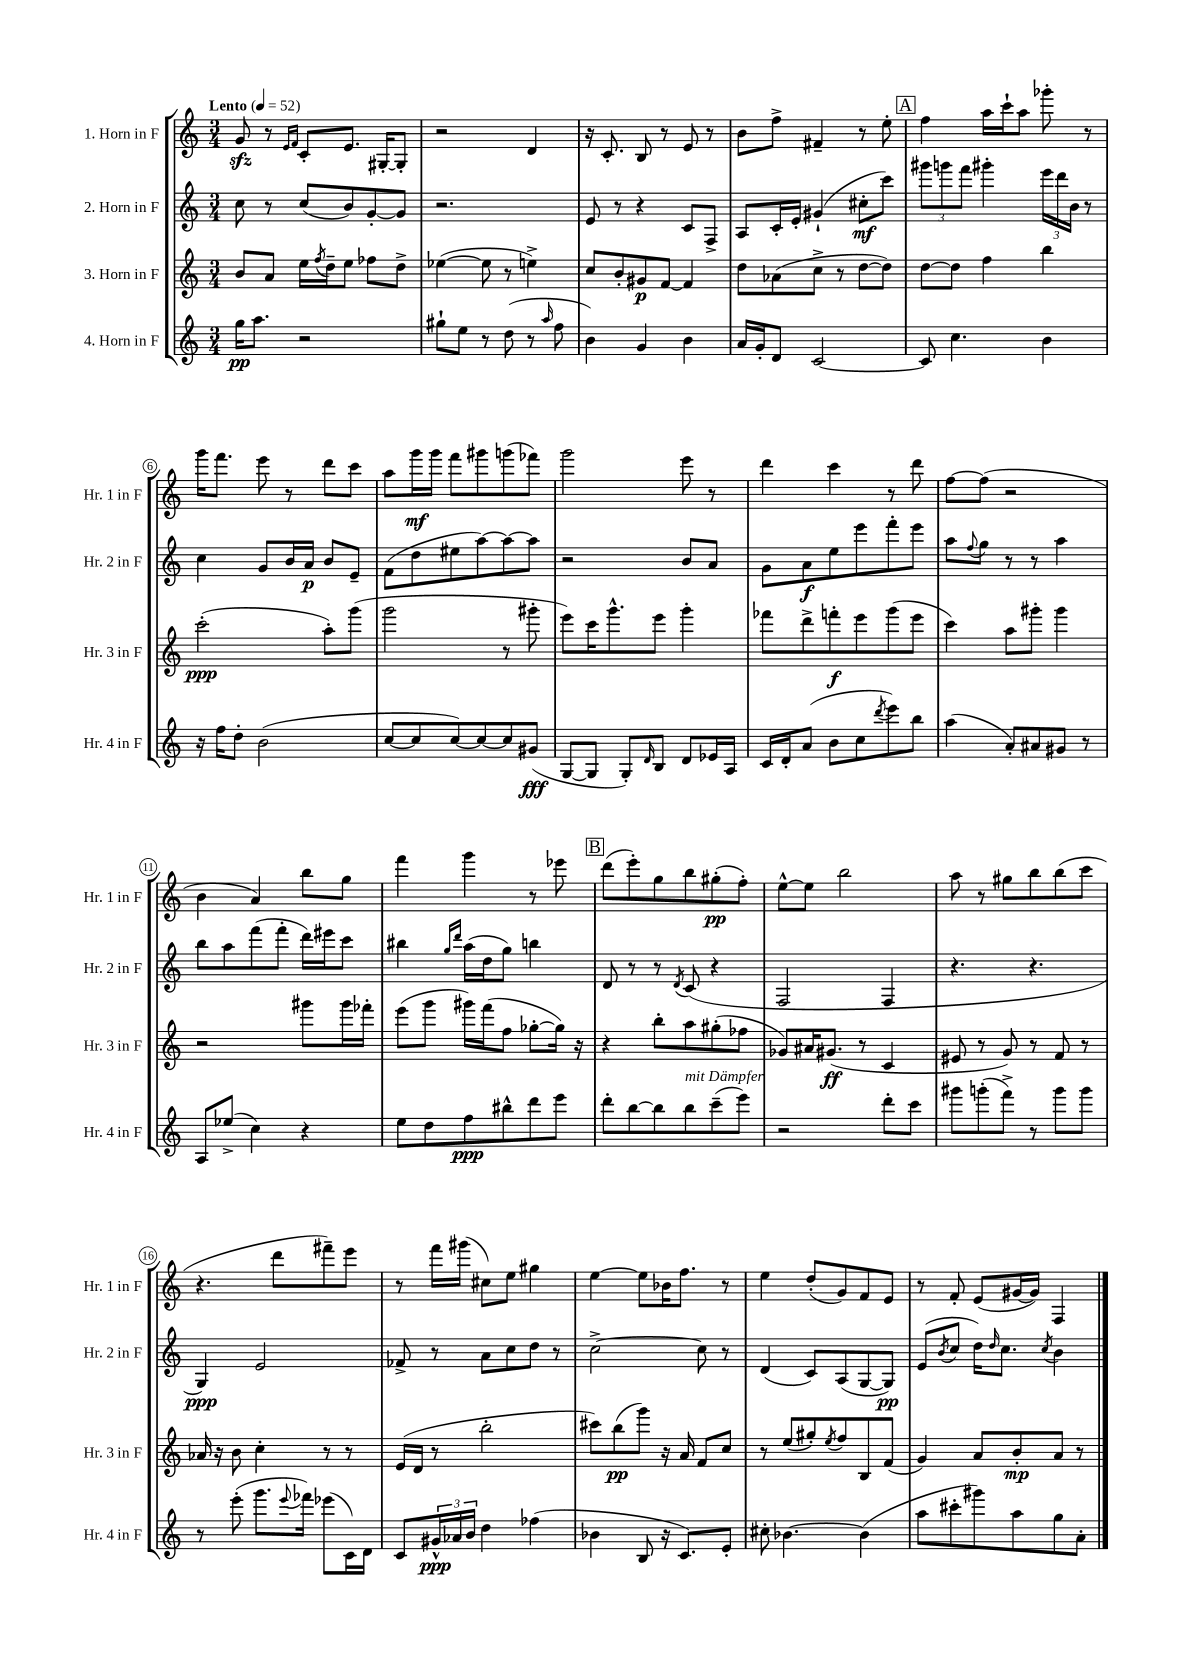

**kern	**kern	**kern	**kern
*staff4	*staff3	*staff2	*staff1
*clefG2	*clefG2	*clefG2	*clefG2
*k[]	*k[]	*k[]	*k[]
*M3/4	*M3/4	*M3/4	*M3/4
*MM52	*MM52	*MM52	*MM52
16gg\LK	8b/L	8cc\	8g/
8.aa\J	.	.	.
.	8a/J	8r	8r
.	.	.	16qqe/LL
.	.	.	16qqf/JJ
2r	16ee\LL	(8cc/L	8c'/L
.	8qff/	.	.
.	16dd~\J	.	.
.	8ee\J	8b/)	8.e/J
.	8ff-\L	[8g'/	.
.	.	.	[16G#'/LK
.	8dd^\J	8g/]J	8G#'/]J
=	=	=	=
8gg#`\L	([4ee-\	2.r	2r
8ee\J	.	.	.
8r	8ee-\]	.	.
(8dd\	8r	.	.
8r	4ee^\)	.	4d/
16qqaa/	.	.	.
8ff\	.	.	.
=	=	=	=
4b\)	8cc/L	8e/	16r
.	.	.	8.c'/
.	8b'/	8r	.
4g/	8g#/	4r	8B/
.	[8f/J	.	8r
4b\	4f/]	8c/L	8e/
.	.	8F^/J	8r
=	=	=	=
16a/LL	8dd\L	8A/L	8b\L
16g'/J	.	.	.
8d/J	(8a-\	16c'/L	8ff^\J
.	.	16e'/JJ	.
[2c/	8cc^\J	(4g#`/	4f#~/
.	8r	.	.
.	[8dd\L	8cc#'\L	8r
.	8dd\]J)	8ccc\J)	8ee'\
=	=	=	=
8c/]	[8dd\L	12ggg#\L	4ff\
.	.	12ggg\	.
4.cc\	8dd\]J	.	.
.	.	12fff\J	.
.	4ff\	4ggg#'\	16aa\LL
.	.	.	16ccc`\J
.	.	.	8aa\J
4b\	4bb\	24eee\LL	8ggg-'\
.	.	24ddd\	.
.	.	24b\JJ	.
.	.	8r	8r
=	=	=	=
16r	(2ccc'\	4cc\	16ggg\LK
16ff\LK	.	.	8.fff\J
8dd'\J	.	.	.
(2b\	.	8g/L	8eee\
.	.	16b/L	8r
.	.	16a/JJ	.
.	8aa'\L)	8b/L	8ddd\L
.	(8ggg\J	8e~/J	8ccc\J
=	=	=	=
[8cc/L	2ggg\	(8f\L	8aa\L
8cc/]	.	8dd\	16ggg\L
.	.	.	16ggg\JJ
[8cc/)	.	8ee#\	8fff\L
8cc/_	.	[8aa\)	8ggg#\
8cc/]	8r	8aa\_	(8ggg\
(8g#/J	8ggg#'\	8aa\]J	8fff-\J)
=	=	=	=
[8G/L	8eee\L)	2r	2ggg\
8G/]J	16ccc\K	.	.
.	8.ggg^^\	.	.
8G'/L)	.	.	.
16qqd/	.	.	.
8B/J	8eee\J	.	.
8d/L	4ggg'\	8b/L	8eee\
16e-/L	.	8a/J	8r
16A/JJ	.	.	.
=	=	=	=
16c/LL	8fff-\L	8g\L	4ddd\
16d'/J	.	.	.
(8a/J	8ddd^\	8a\	.
8b\L	8fff'\	8ee\	4ccc\
8cc\	8eee\	8eee\	.
8qddd/	.	.	.
8eee\)	(8ggg\	8fff'\	8r
8bb\J	8eee\J	8eee\J	8ddd\
=	=	=	=
(4aa\	4ccc\)	8aa\L	[8ff\L
.	.	8qqff/	.
.	.	8gg\J	(8ff\]J
8a'/L)	8aa\L	8r	2r
8a#/	8ggg#'\J	8r	.
8g#/J	4ggg#\	4aa\	.
8r	.	.	.
=	=	=	=
8A/L	2r	8bb\L	4b\
(8ee-^/J	.	8aa\	.
4cc\)	.	(8fff\	4a/)
.	.	8fff'\J	.
4r	8ggg#\L	16ddd\LL)	8bb\L
.	.	16eee#\J	.
.	16ggg#\L	8ccc\J	8gg\J
.	16fff-'\JJ	.	.
=	=	=	=
8ee\L	(8eee\L	4bb#\	4fff\
8dd\	8ggg\J	.	.
.	.	16qqgg/LL	.
.	.	16qqddd/JJ	.
8ff\	16ggg#\LL)	(16aa\LL	4ggg\
.	(16fff\J	16dd\J	.
8bb#^^\	8ff\J	8gg\J)	.
8ddd\	[8gg-'\L	4bb\	8r
8eee\J	16gg-\]Jk)	.	8eee-\
.	16r	.	.
=	=	=	=
8ddd'\L	4r	8d/	(8ddd\L
[8bb\	.	8r	8eee'\)
8bb\]	8bb'\L	8r	8gg\
.	.	8qd/	.
8bb\	8aa\	(8c/	8bb\
(8ccc~\	(8gg#'\	4r	(8gg#'\
8eee\J)	8ff-\J	.	8ff'\J)
=	=	=	=
2r	8g-/L)	2F/	[8ee^^\L
.	16a#/K	.	8ee\]J
.	(8.g#/J	.	.
.	.	.	2bb\
.	8r	.	.
8ddd'\L	4c/	4F/	.
8ccc\J	.	.	.
=	=	=	=
8ggg#\L	8e#/	4.r	8aa\
(8ggg'\	8r	.	8r
8fff^\J)	8g/)	.	8gg#\L
8r	8r	4.r	8bb\
8ggg\L	8f/	.	(8bb\
8ggg\J	8r	.	8ccc\J
=	=	=	=
8r	16a-/	4G/)	4.r
.	16r	.	.
(8eee'\	8b\	.	.
8.ggg\L	4cc'\	2e/	.
.	.	.	8ddd\L
8qqeee/	.	.	.
16fff-\Jk)	.	.	.
(8eee-\L	8r	.	8fff#~\)
16c\L)	8r	.	8eee\J
16d\JJ	.	.	.
=	=	=	=
8c/L	(16e/LL	8f-^/	8r
.	16d/JJ	.	.
24g#^^/L	8r	8r	16fff\LL
24a-/	.	.	.
.	.	.	(16ggg#\JJ
24b/JJ	.	.	.
4dd\	2bb'\	8a\L	8cc#\L)
.	.	8cc\	8ee\J
(4ff-\	.	8dd\J	4gg#\
.	.	8r	.
=	=	=	=
4b-\	8ccc#\L)	[2cc^\	[4ee\
.	(8bb\	.	.
8B/	8ggg\J)	.	8ee\]L
16r	16r	.	16b-\K
8.c/L)	16a/	.	8.ff\J
.	8f/L	8cc\]	.
8e'/J	8cc/J	8r	8r
=	=	=	=
8cc#'\	8r	(4d/	4ee\
[4.b-\	(8ee/L	.	.
.	8gg#'/)	8c/L)	(8dd'/L
.	8qee/	.	.
.	8ff/	(8A/	8g/)
(4b-\]	8B/	[8G/	8f/
.	(8f/J	8G/]J)	8e/J
=	=	=	=
8aa\L	4g/)	(8e/L	8r
.	.	8qb/	.
8ccc#'\	.	8cc/J	8f'/
8ggg#\)	8a/L	16dd\LK)	(8e/L
.	.	16qqdd/	.
.	.	8.cc\J	.
8aa\	8b'/	.	[16g#/L
.	.	.	16g#/]JJ)
.	.	8qcc/	.
8gg\	8a/J	4b\	4F/
8a'\J	8r	.	.
==	==	==	==
*-	*-	*-	*-
